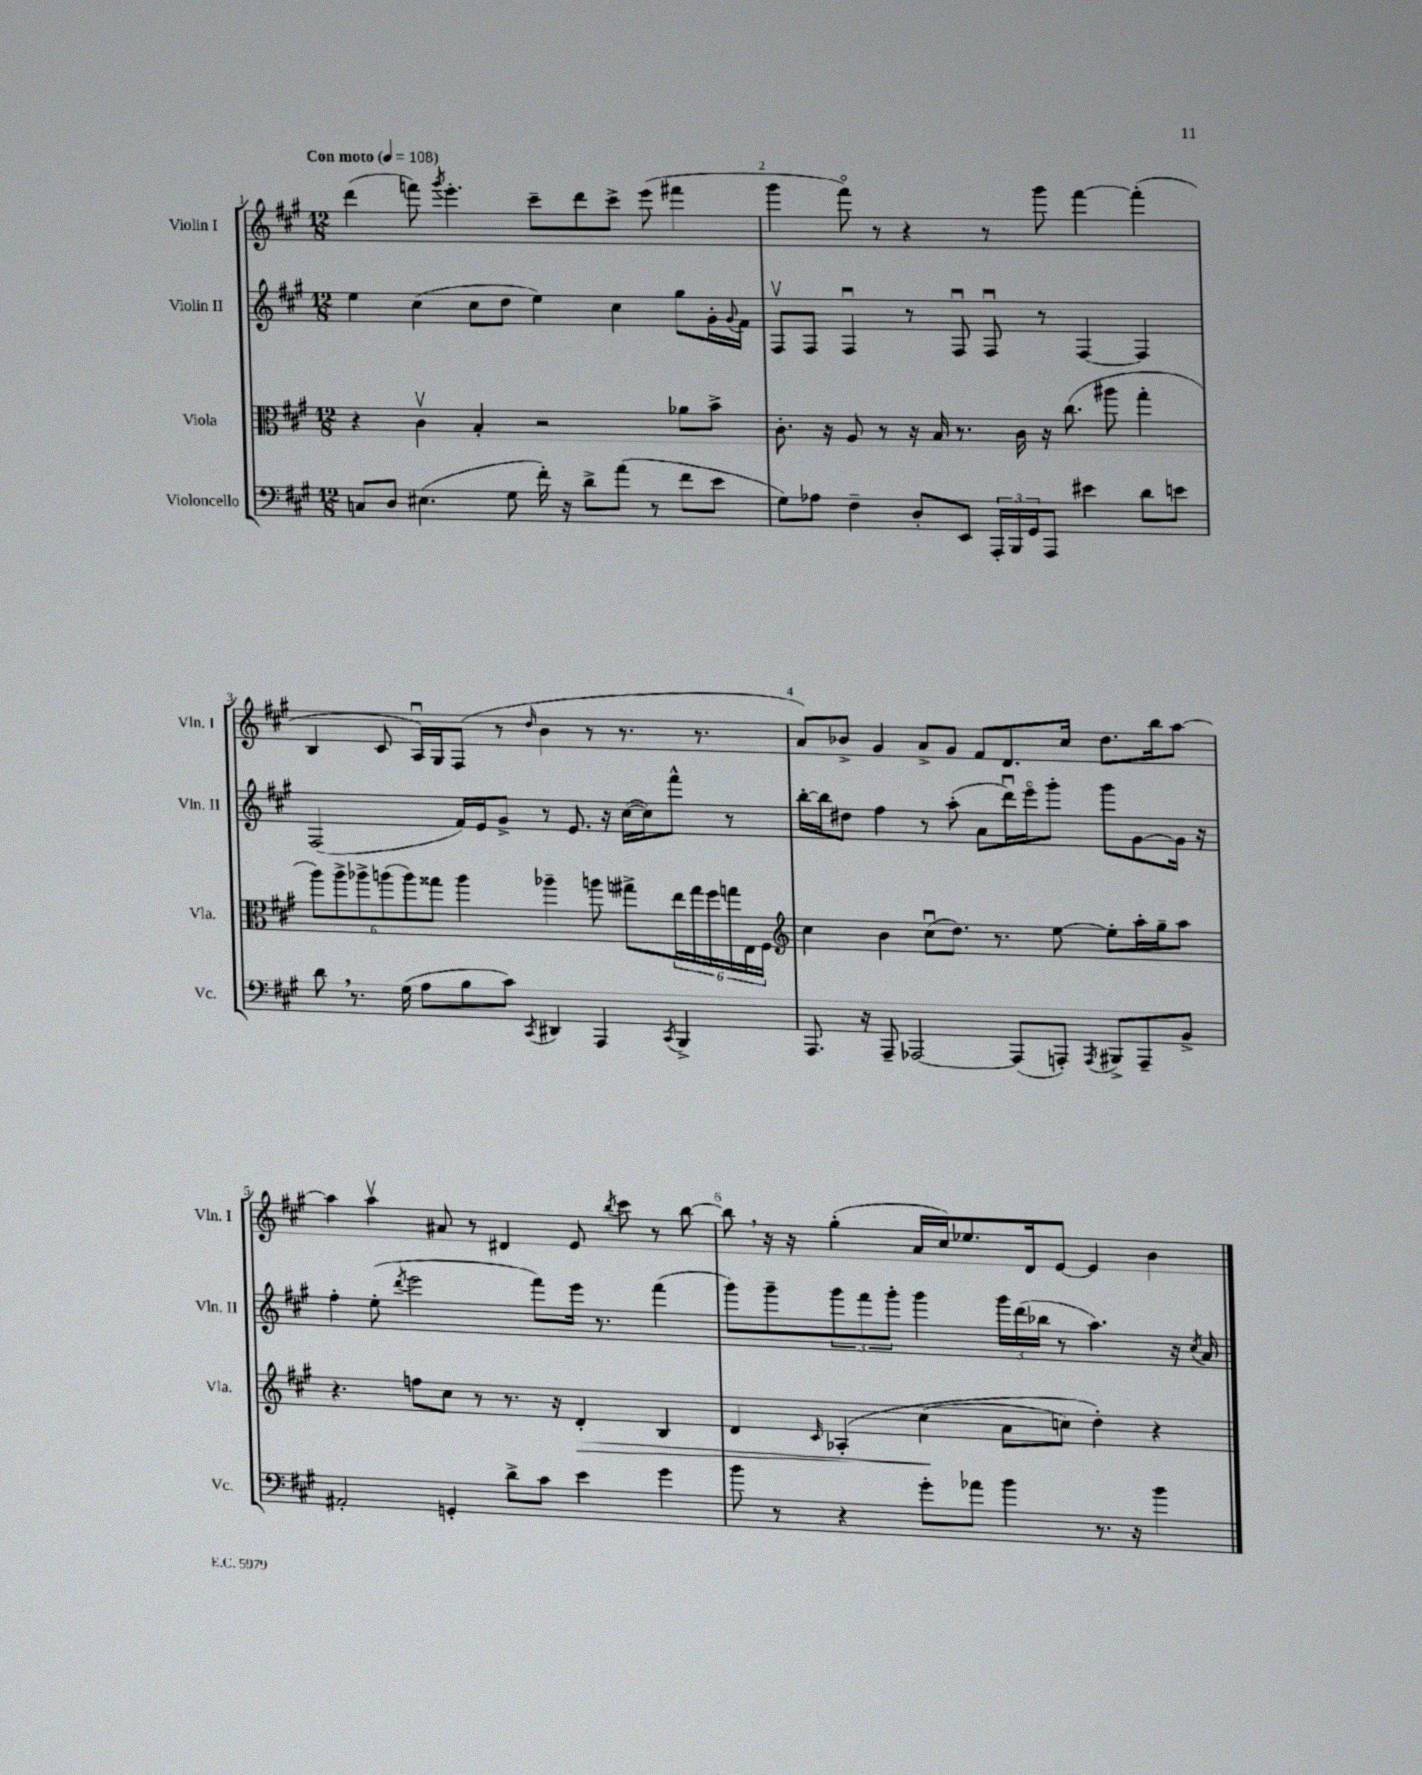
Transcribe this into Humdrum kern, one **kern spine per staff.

**kern	**kern	**dynam	**kern	**kern
*part4	*part3	*part3	*part2	*part1
*staff4	*staff3	*staff3	*staff2	*staff1
*I"Violoncello	*I"Viola	*	*I"Violin II	*I"Violin I
*I'Vc.	*I'Vla.	*	*I'Vln. II	*I'Vln. I
*clefF4	*clefC3	*	*clefG2	*clefG2
*k[f#c#g#]	*k[f#c#g#]	*	*k[f#c#g#]	*k[f#c#g#]
*M12/8	*M12/8	*	*M12/8	*M12/8
*MM108	*MM108	*	*MM108	*MM108
=1	=1	=1	=1	=1
!	!	!	!	!LO:TX:a:B:t=Con moto
8Cn/L	4r	.	4ee\	(4ddd\
8D/J	.	.	.	.
(4.E#X\	4c#v\	.	(4cc#\	8fffn\)
.	.	.	.	8qggg#/
.	.	.	.	4.eee'\
.	4B'/	.	8cc#\L	.
8G#\	.	.	8dd\J	.
16f#'\)	2r	.	4ee\)	8ccc#~\L
16r	.	.	.	.
8d^\L	.	.	.	8ddd\
(8a\J	.	.	4cc#\	8ccc#^\J
8r	.	.	.	(8eee\
8f#\L	8a-X\L	.	8gg#\L	4fff#X\
8e\J	8b^\J	.	16g#'\L	.
.	.	.	8qqg#/	.
.	.	.	16f#\JJ	.
=2	=2	=2	=2	=2
8G#\L)	8.c#'\	.	8F#v/L	4ggg#\
8A-X\J	.	.	8F#/J	.
.	16r	.	.	.
4F#~\	8A/	.	4F#u/	8fff#\)
.	8r	.	.	8r
8D'/L	16r	.	8r	4r
.	16B/	.	.	.
8EE/J	8.r	.	8F#u/	.
24AAA'/LL	.	.	8F#u/	8r
24BBB/	.	.	.	.
.	16c#\	.	.	.
24GG#/J	.	.	.	.
8AAA/J	16r	.	8r	8ggg#\
.	(8.cc#\	.	.	.
4e#X\	.	.	[4F#/	[4fff#\
.	8aa#X\	.	.	.
8d\L	4gg#'\	.	4F#/]	(4fff#'\]
8en\J	.	.	.	.
!!LO:LB:g=z
=3	=3	=3	=3	=3
8d,\	12aa\L)	.	(2F#/	4B/
.	12aa^\	.	.	.
8.r	.	.	.	.
.	12aa-X^\	.	.	.
.	(12aan\	.	.	8c#/
(16G#\	.	.	.	.
.	12aa\)	.	.	.
8A\L	.	.	.	16Au/LL)
.	12gg##X\J	.	.	.
.	.	.	.	16G#/J
8B\	4aa\	.	16f#/LL)	(8F#/J
.	.	.	16e/J	.
8c#\J)	.	.	8g#^/J	8r
8qCC#/	.	.	.	16qqdd/
4DD#X/	4aa-X~\	.	8r	4b\
.	.	.	8.e/	.
4AAA/	8aan\	.	.	8r
.	.	.	16r	.
.	8gg#X^\L	.	([16cc#\LL	8.r
.	.	.	16cc#\J])	.
8qCC#/	.	.	.	.
4BBB^/	24ee\L	.	8fff#^^\J	.
.	24gg#\	.	.	.
.	.	.	.	8.r
.	24ff#\	.	.	.
.	24ggn\	.	8r	.
.	24E\	.	.	.
.	24F#\JJ	.	.	.
=4	=4	=4	=4	=4
*	*clefG2	*	*	*
8.AAA/	4cc#\	.	[16bb'\LL	8a/L)
.	.	.	16bb\J]	.
.	.	.	8dd#X\J	8b-X^/J
16r	.	.	.	.
8AAA~/	4b\	.	4ff#\	4g#/
[2AAA-X/	.	.	.	.
.	(8cc#u\L	.	8r	8a^/L
.	8.dd\J)	.	(8aa'\	8g#/J
.	.	.	8a\L	8f#/L
.	8.r	.	.	.
(8AAA-/L]	.	.	16dddu\L)	8.d/
.	.	.	16eee\J	.
8AAAn'/J)	[8ee\	.	8ggg#'\J	.
.	.	.	.	16cc#/Jk
8qAAA/	.	.	.	.
8BBB#X^/L	8ee'\L]	.	8ggg#\L	8.dd\L
8AAA~/	16aa'\L	.	[8g#\	.
.	16gg#~\J	.	.	16bb\k
8BB^/J	8aa\J	.	16g#\Jk]	[8aa\J
.	.	.	16r	.
!!LO:LB:g=z
=5	=5	=5	=5	=5
2AA#X'/	4.r	.	4ff#'\	4aa\]
.	.	.	(8ee'\	4aav\
.	.	.	8qddd/	.
.	8ffn\L	.	2eee\	.
4GGn'/	8cc#\J	.	.	8a#X/
.	8r	.	.	8r
8d^\L	8.r	.	.	4d#X/
8c#\J	.	.	8fff#\L)	.
.	16r	.	.	.
!	!	!LO:HP:b	!	!
4e\	4d'/	>	16eee\Jk	8e/
.	.	.	8.r	.
.	.	.	.	8qbb/
.	.	.	.	8ccc#\
4g#\	4B/	.	(4fff#\	8r
.	.	.	.	[8bb\
=6	=6	=6	=6	=6
8b\	4d/	.	8ggg#\L)	8bb,\]
8r	.	.	8ggg#~\	16r
.	.	.	.	16r
.	16qqc#/	.	.	.
4r	(4A-X'/	.	12ggg#\	(4gg#'\
.	.	.	12fff#\	.
.	.	.	12ggg#'\J	.
8g#'\L	(4cc#\	.	4ggg#\	16a/LL
.	.	.	.	16cc#/J)
8a-X\J	.	.	.	8.ee-X/
4b\	8a\L	]	24ggg#\LL	.
.	.	.	(24ddd\	.
.	.	.	.	16d/k
.	.	.	24bb-X\JJ	.
.	8ccn\J)	.	8r	[8e/J
8.r	4dd'\)	.	4.aa\)	4e/]
16r	.	.	.	.
4b\	4r	.	.	4b\
.	.	.	16r	.
.	.	.	8qcc#/	.
.	.	.	16a/	.
==	==	==	==	==
*-	*-	*-	*-	*-
